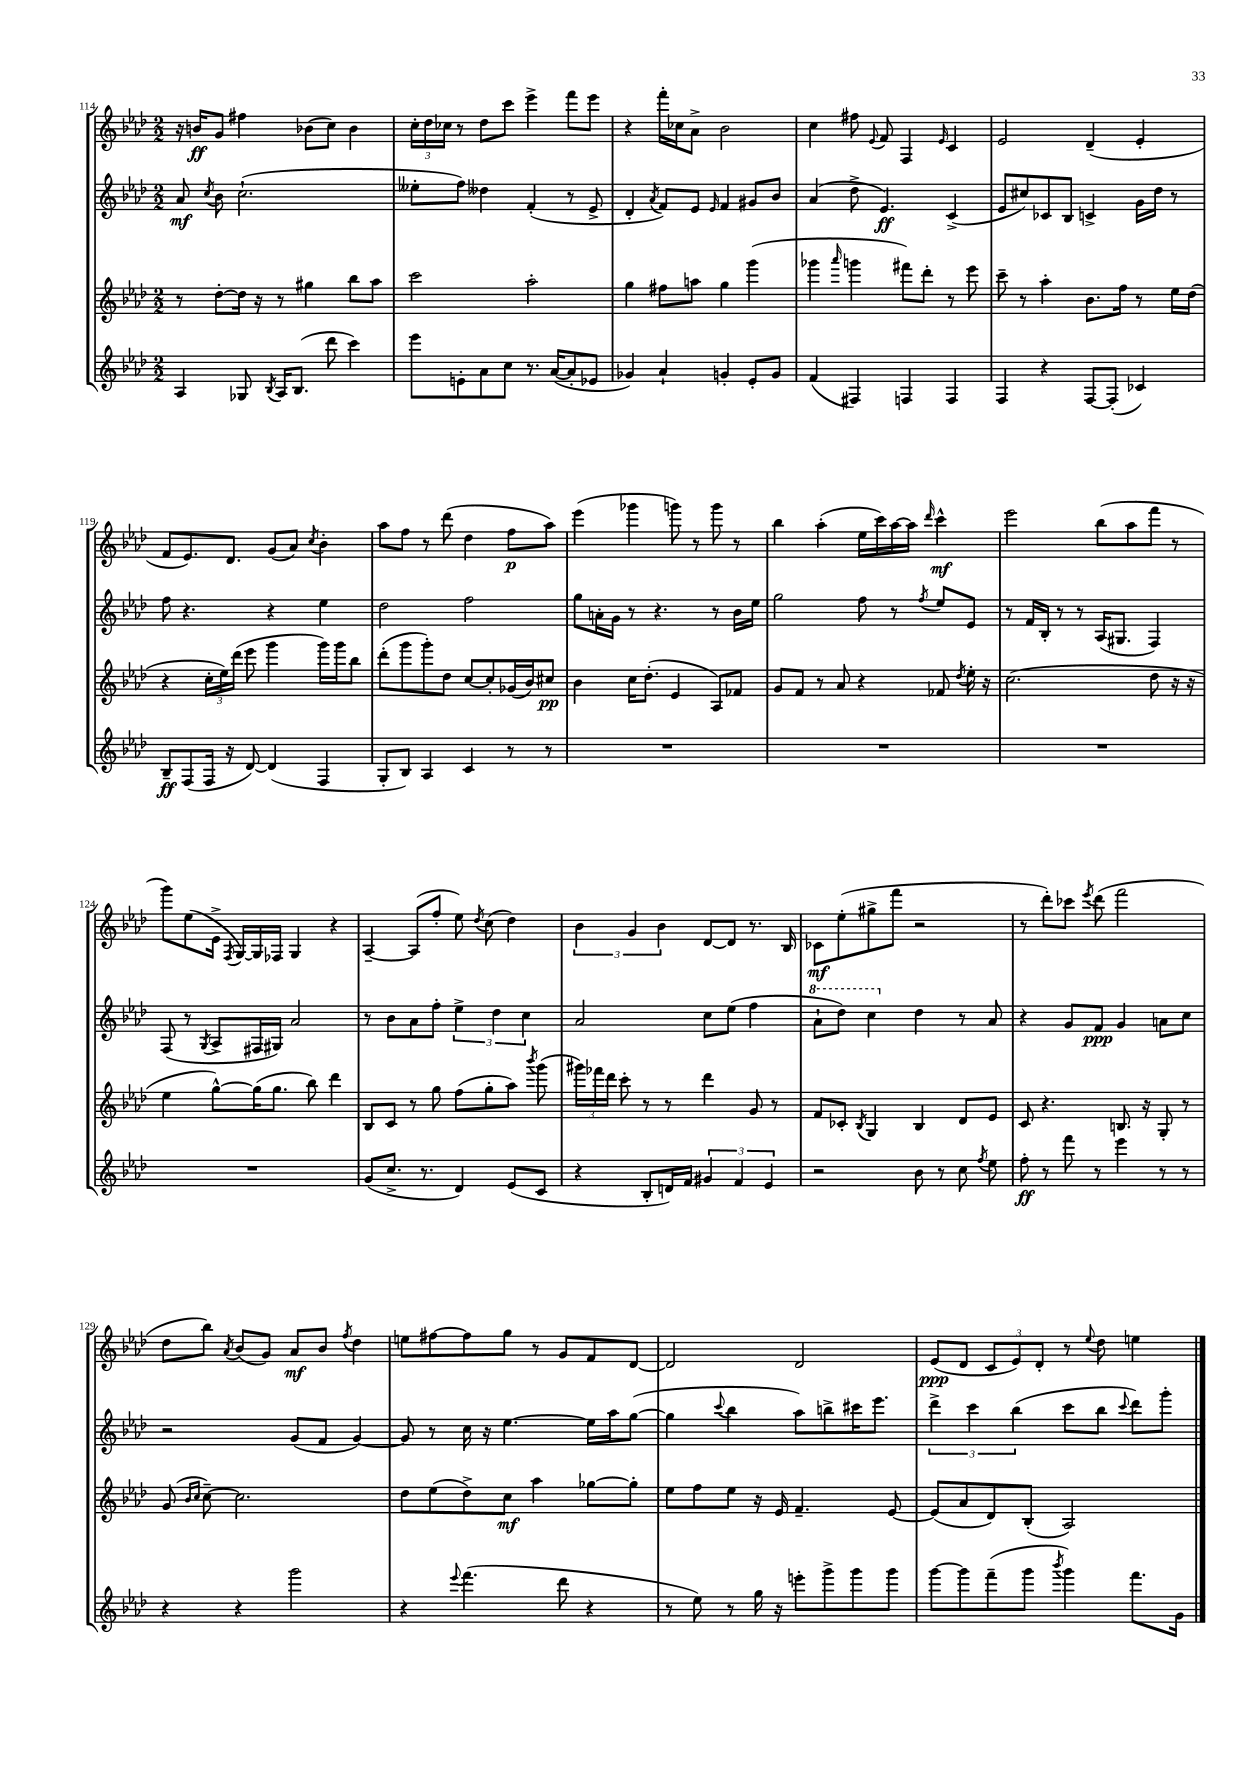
<<
\new StaffGroup <<
\new Staff = "s0" {
    \clef treble \key aes \major \numericTimeSignature \time 2/2
    \autoBeamOff r16 b'16[\ff g'8] fis''4 bes'8[( c''8]) bes'4 |
    \tuplet 3/2 { c''16[-. des''16 ces''16] } r8 des''8[ c'''8] ees'''4-> f'''8[ ees'''8] |
    r4 f'''16[-. ces''16 aes'8]-> bes'2 |
    c''4 fis''8 \appoggiatura { ees'8 } f'8 f4 \grace { ees'16 } c'4 |
    ees'2 des'4--( ees'4-. |
    f'8[ ees'8.) des'8.] g'8[( aes'8]) \acciaccatura { c''8 } bes'4-. |
    aes''8[ f''8] r8 des'''8( des''4 f''8[\p aes''8]) |
    ees'''4( ges'''4 g'''8) r8 g'''8 r8 |
    bes''4 aes''4-.( ees''16[ c'''16) aes''16~ aes''16] \grace { des'''16 } c'''4-^\mf |
    ees'''2 bes''8[( aes''8 f'''8] r8 |
    g'''8[) ees''8( ees'16]-> \acciaccatura { f8 } g16[~) g16 fes16] g4 r4 |
    aes4~-- aes8[( f''8]-. ees''8) \acciaccatura { des''8 } c''8( des''4) |
    \tuplet 3/2 { bes'4 g'4 bes'4 } des'8[~ des'8] r8. bes16 |
    ces'8[\mf ees''8-.( gis''8-> f'''8] r2 |
    r8 des'''8[-.) ces'''8] \acciaccatura { ees'''8 } des'''8( f'''2 |
    des''8[ bes''8]) \acciaccatura { aes'8 } bes'8[( g'8]) aes'8[\mf bes'8] \acciaccatura { f''8 } des''4 |
    e''8[ fis''8~ fis''8 g''8] r8 g'8[ f'8 des'8]~ |
    des'2 des'2 |
    ees'8[\ppp( des'8] \tuplet 3/2 { c'8[ ees'8) des'8]-. } r8 \appoggiatura { ees''8 } des''8 e''4 \bar "|." |
}
\new Staff = "s1" {
    \clef treble \key aes \major \numericTimeSignature \time 2/2
    \autoBeamOff aes'8\mf \acciaccatura { c''8 } bes'8 c''2.-!( |
    eeses''8[-. f''8]) deses''4 f'4-.( r8 ees'8-> |
    des'4-. \acciaccatura { aes'8 } f'8[) ees'8] \grace { ees'16 } f'4 gis'8[ bes'8] |
    aes'4( des''8-> ees'4.\ff) c'4->( |
    ees'8[ cis''8) ces'8 bes8] c'4-> g'16[ des''16] r8 |
    f''8 r4. r4 ees''4 |
    des''2 f''2 |
    g''8[ a'16-. g'16] r8 r4. r8 bes'16[ ees''16] |
    g''2 f''8 r8 \acciaccatura { f''8 } ees''8[ ees'8] |
    r8 f'16[ bes16]-. r8 r8 aes16[( gis8.] f4) |
    f8( r8 \acciaccatura { g8 } aes8[-> fis16 gis16]) aes'2 |
    r8 bes'8[ aes'8 f''8]-. \tuplet 3/2 { ees''4-> des''4 c''4 } |
    aes'2 c''8[ ees''8]( f''4 |
    \ottava #1 aes''8[-! des'''8]) c'''4 \ottava #0 des''4 r8 aes'8 |
    r4 g'8[ f'8]\ppp g'4 a'8[ c''8] |
    r2 g'8[( f'8] g'4~) |
    g'8 r8 c''16 r16 ees''4.~ ees''16[ aes''16 g''8]~( |
    g''4 \appoggiatura { c'''8 } bes''4 aes''8[) b''8-> cis'''16 ees'''8.] |
    \tuplet 3/2 { des'''4-> c'''4 bes''4( } c'''8[ bes''8] \appoggiatura { c'''8 } des'''8[) g'''8]-. \bar "|." |
}
\new Staff = "s2" {
    \clef treble \key aes \major \numericTimeSignature \time 2/2
    \autoBeamOff r8 des''8[~-. des''16] r16 r8 gis''4 bes''8[ aes''8] |
    c'''2 aes''2-. |
    g''4 fis''8[ a''8] g''4 g'''4( |
    ges'''4 \grace { aes'''16 } g'''4 fis'''8[) des'''8]-. r8 ees'''8 |
    c'''8-- r8 aes''4-. bes'8.[ f''16] r8 ees''16[ des''16]( |
    r4 \tuplet 3/2 { c''16[-. ees''16) des'''16]( } ees'''8 g'''4 g'''16[) g'''16 bes''8] |
    des'''8[-.( g'''8 g'''8-.) des''8] c''8[~ c''8-. ges'16( bes'16) cis''8]\pp |
    bes'4 c''16[ des''8.]-.( ees'4 aes8[) fes'8] |
    g'8[ f'8] r8 aes'8 r4 fes'8 \acciaccatura { des''8 } ees''16-. r16 |
    c''2.( des''8 r16 r16 |
    ees''4 g''8[~-^) g''16( g''8.] bes''8) des'''4 |
    bes8[ c'8] r8 g''8 f''8[( g''8-. aes''8]) \acciaccatura { bes'''8 } g'''8( |
    \tuplet 3/2 { gis'''16[) fes'''16 des'''16] } c'''8-. r8 r8 des'''4 g'8 r8 |
    f'8[ ces'8]-. \acciaccatura { bes8 } g4 bes4 des'8[ ees'8] |
    c'8 r4. b8. r16 g8-. r8 |
    g'8( \grace { bes'16[ c''16] } c''8~--) c''2. |
    des''8[ ees''8( des''8->) c''8]\mf aes''4 ges''8[~ ges''8]-. |
    ees''8[ f''8 ees''8] r16 ees'16 f'4.-- ees'8~ |
    ees'8[( aes'8 des'8) bes8]-.( aes2) \bar "|." |
}
\new Staff = "s3" {
    \clef treble \key aes \major \numericTimeSignature \time 2/2
    \autoBeamOff aes4 ges8 \acciaccatura { bes8 } aes16[ bes8.]( des'''8 c'''4) |
    ees'''8[ e'8-. aes'8 c''8] r8. aes'16[~( aes'8-. ees'8] |
    ges'4) aes'4-! g'4-. ees'8[-. g'8] |
    f'4( fis4) f4 f4 |
    f4 r4 f8[~ f8]-.( ces'4) |
    bes8[--\ff f8( f16] r16 des'8~) des'4( f4 |
    g8[-. bes8]) aes4 c'4 r8 r8 |
    R1 |
    R1 |
    R1 |
    R1 |
    g'8[( c''8.]-> r8. des'4) ees'8[( c'8] |
    r4 bes8[-. d'16) f'16] \tuplet 3/2 { gis'4 f'4 ees'4 } |
    r2 bes'8 r8 c''8 \acciaccatura { f''8 } ees''8 |
    f''8-.\ff r8 f'''8 r8 ees'''4 r8 r8 |
    r4 r4 g'''2 |
    r4 \appoggiatura { ees'''8 } f'''4.( des'''8 r4 |
    r8 ees''8) r8 g''16 r16 e'''8[-. g'''8-> g'''8 g'''8] |
    g'''8[~ g'''8 f'''8--( g'''8] \acciaccatura { bes'''8 } g'''4) f'''8.[ g'16] \bar "|." |
}
>>
>>
\layout { \context { \Score currentBarNumber = #114 } }
